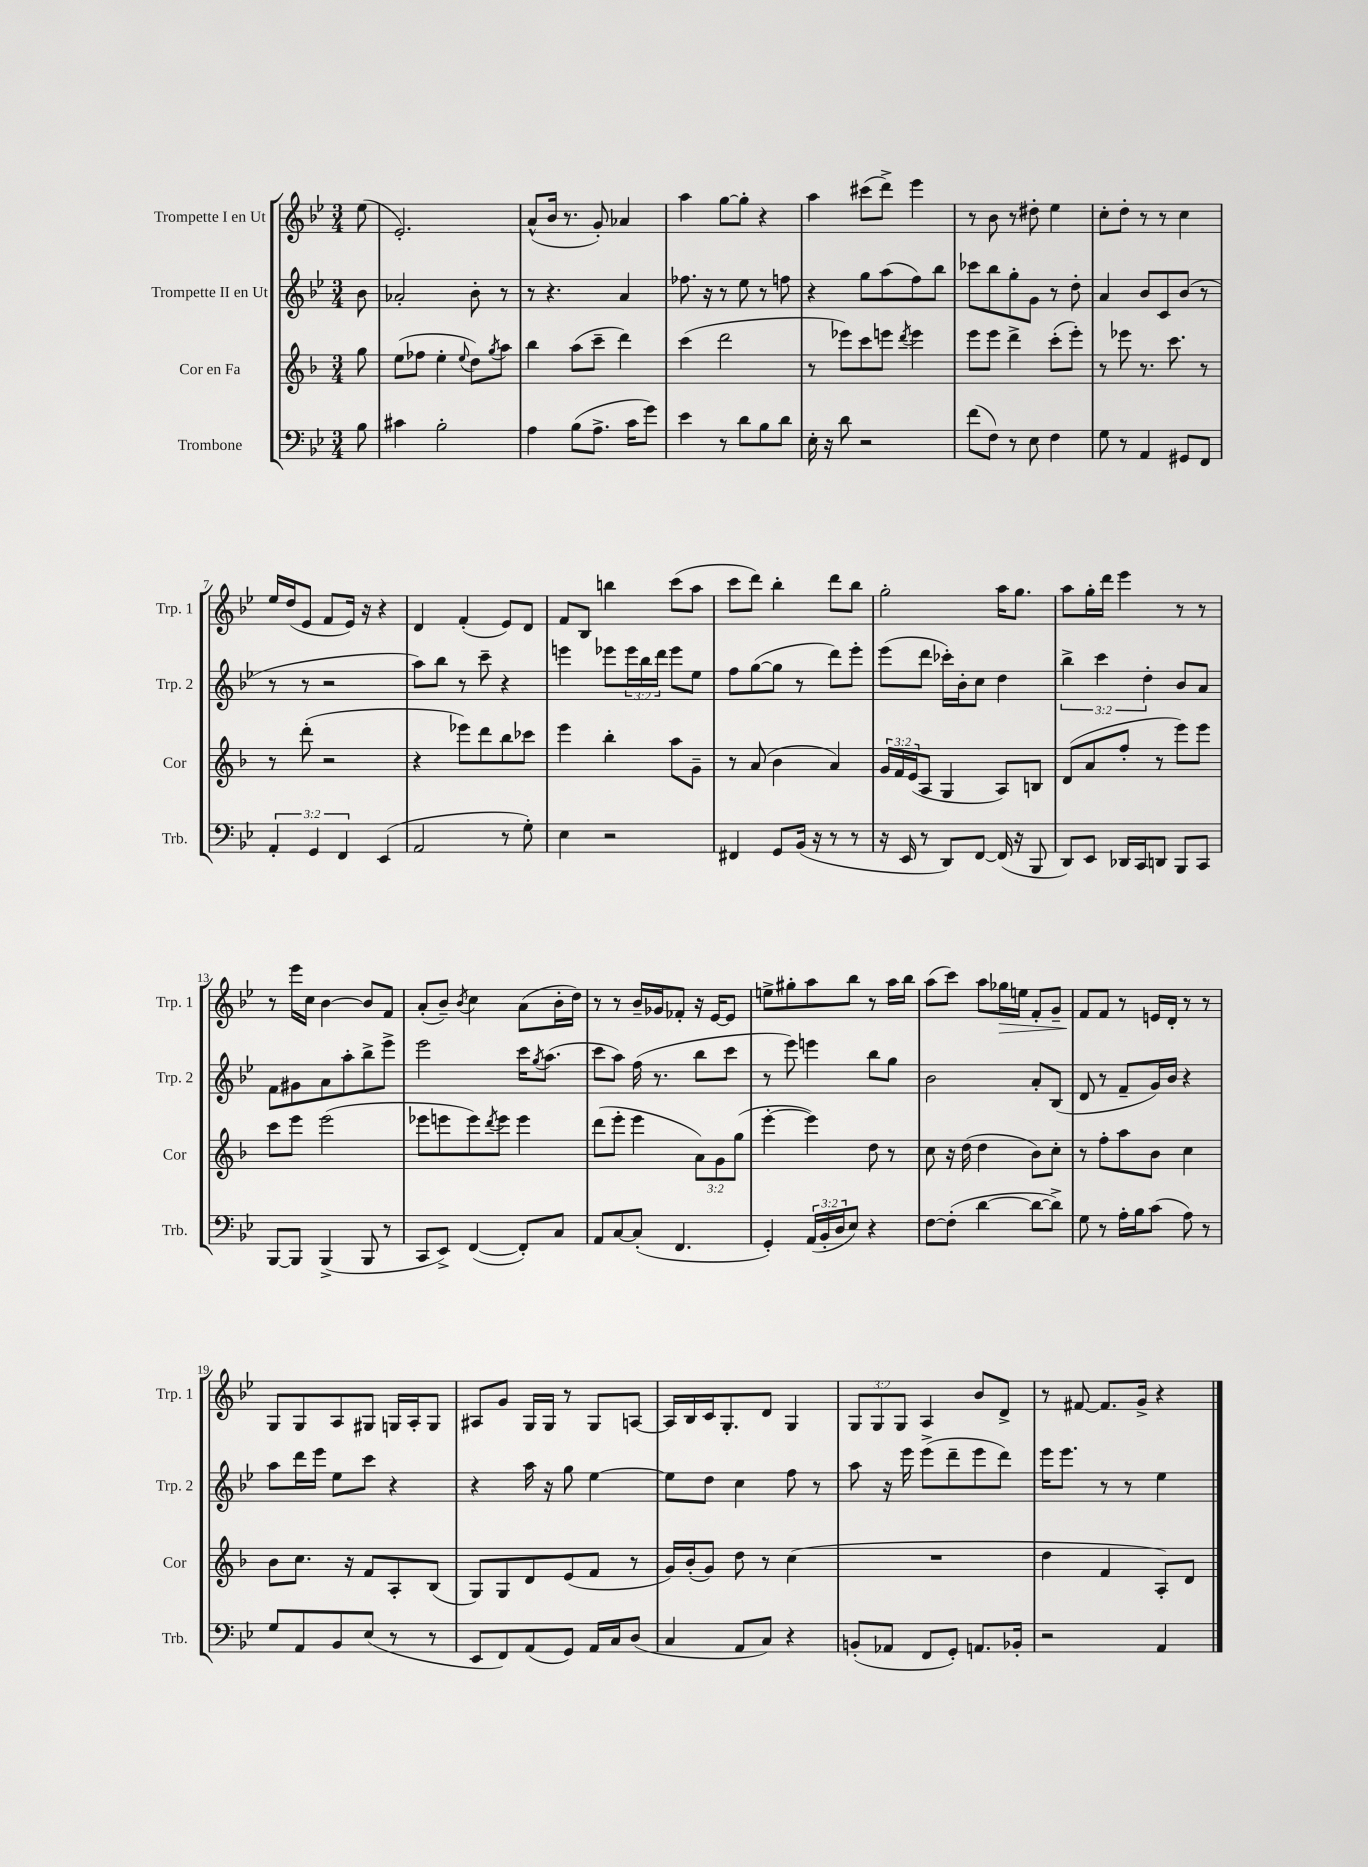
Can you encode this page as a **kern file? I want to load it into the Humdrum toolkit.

**kern	**kern	**kern	**kern
*staff4	*staff3	*staff2	*staff1
*clefF4	*clefG2	*clefG2	*clefG2
*k[b-e-]	*k[b-]	*k[b-e-]	*k[b-e-]
*M3/4	*M3/4	*M3/4	*M3/4
8B-\	8gg\	8b-\	(8ee-\
=	=	=	=
4c#\	(8ee\L	2a-'/	2.e-'/)
.	8ff-\J	.	.
2B-'\	4ee'\	.	.
.	8qqee/	.	.
.	8dd\L)	8b-'\	.
.	8qgg/	.	.
.	8aa\J	8r	.
=	=	=	=
4A\	4bb-\	8r	(8a^^/L
.	.	4.r	16b-/Jk
.	.	.	8.r
(8B-\L	(8aa\L	.	.
8.A^\J	8ccc~\J	.	8g'/)
.	4ddd\)	4a/	4a-/
16c\LK	.	.	.
8g\J)	.	.	.
=	=	=	=
4e-\	(4ccc\	8.ff-\	4aa\
.	.	16r	.
8r	2ddd\	8r	[8gg\L
8d\L	.	8ee-\	8gg'\]J
8B-\	.	8r	4r
8d\J	.	8ff\	.
=	=	=	=
16E-'\	8r	4r	4aa\
16r	.	.	.
8d\	8eee-\L)	.	.
2r	8ccc\	8gg\L	(8ccc#\L
.	8eee\J	(8aa\	8ddd^\J)
.	8qddd/	.	.
.	4eee\	8ff\)	4eee-\
.	.	8bb-\J	.
=	=	=	=
(8f\L	8eee\L	8ccc-\L	8r
8F\J)	8eee\J	8bb-\	8b-\
8r	4ddd^\	8gg'\	8r
8E-\	.	8g\J	8dd#'\
4F\	(8ccc'\L	8r	4ee-\
.	8eee'\J)	8dd'\	.
=	=	=	=
8G\	8r	4a/	8cc'\L
8r	8eee-\	.	8dd'\J
4AA/	8.r	8b-/L	8r
.	.	8c/	8r
.	8.ccc\	.	.
8GG#/L	.	(8b-/J	4cc\
8FF/J	8r	8r	.
=	=	=	=
6AA'/	8r	8r	16ee-/LL
.	.	.	(16dd/J
.	(8ddd'\	8r	8e-/J
6GG/	.	.	.
.	2r	2r	8f/L
6FF/	.	.	.
.	.	.	16e-/Jk)
.	.	.	16r
(4EE-/	.	.	4r
=	=	=	=
2AA/	4r	8aa\L)	4d/
.	.	8bb-\J	.
.	8eee-\L)	8r	(4f'/
.	8ddd\	8ccc~\	.
8r	8bb-\	4r	8e-/L)
8G'\)	8ccc-\J	.	8d/J
=	=	=	=
4E-\	4eee\	4eee\	8f/L
.	.	.	8B-/J
2r	4bb-'\	8eee-\L	4bb\
.	.	24eee-\L	.
.	.	24bb-\	.
.	.	24ddd\JJ	.
.	8aa\L	8eee-\L	(8ccc\L
.	8g~\J	8ee-\J	8aa\J
=	=	=	=
4FF#/	8r	8ff\L	8ccc\L
.	(8a/	([8gg\	8ddd\J)
8GG/L	4b-\	8gg\]J	4bb-'\
(16BB-/Jk	.	8r	.
16r	.	.	.
8r	4a/)	8ddd\L)	8ddd\L
8r	.	8eee-'\J	8bb-\J
=	=	=	=
16r	24g/LL	(8eee-\L	2gg'\
.	24f/	.	.
16EE-/	.	.	.
.	(24e/J	.	.
8r	8A/J	8ddd\J	.
8DD/L)	4G/	16ccc-'\LL)	.
.	.	16b-'\J	.
[8FF/J	.	8cc\J	.
(16FF/]	8A/L)	4dd\	16aa\LK
16r	.	.	8.gg\J
8BBB-/	8B/J	.	.
=	=	=	=
8DD/L)	(8d/L	6bb-^\	8aa\L
8EE-/J	8a/	.	16gg'\L
.	.	6ccc\	.
.	.	.	16ddd\JJ
16DD-/LL	8ff'/J	.	4eee-\
16CC/J	.	.	.
.	.	6dd'\	.
8DD/J	8r	.	.
8BBB-/L	8eee\L)	8b-/L	8r
8CC/J	8eee\J	8a/J	8r
=	=	=	=
[8BBB-/L	8ccc\L	8f\L	8r
8BBB-/]J	8eee\J	8g#\	16eee-\LL
.	.	.	16cc\JJ
(4BBB-^/	(2eee\	8a\	[4b-\
.	.	8aa'\	.
8BBB-/	.	8bb-^\	8b-/]L
8r	.	8eee-^\J	8f/J
=	=	=	=
8CC/L	8eee-\L	2eee-\	(8a'/L
8EE-^/J)	8eee\	.	8b-~/J)
.	.	.	8qb-/
([4FF/	8eee\)	.	4cc\
.	8qddd/	.	.
.	8eee\J	.	.
8FF'/]L)	4eee\	16ccc\LK	(8a\L
.	.	8qgg/	.
.	.	(8.aa\J	.
8C/J	.	.	16b-'\L
.	.	.	16dd\JJ)
=	=	=	=
8AA/L	(8ddd\L	8ccc\L	8r
[8C/	8eee'\J	8aa\J)	8r
(8C'/]J	4eee\	(16ff\	16b-~/LL
.	.	8.r	16g-/J
4.FF/	.	.	8f-'/J
.	12a\L)	8bb-\L	16r
.	.	.	[16e-/LK
.	12g\	.	.
.	.	8ccc\J	8e-/]J
.	(12gg\J	.	.
=	=	=	=
4GG'/)	[4eee'\	8r	8ee^\L
.	.	8eee-\)	8gg#'\
(24AA/LL	4eee\])	4eee\	8aa\
24BB-'/	.	.	.
24D/J	.	.	.
8E-/J)	.	.	8bb-\J
4r	8dd\	8bb-\L	8r
.	8r	8gg\J	16aa\LL
.	.	.	16bb-\JJ
=	=	=	=
[8F\L	8cc\	2b-\	(8aa\L
(8F'\]J	16r	.	8ccc\J)
.	(16dd\	.	.
[4d\	4dd\	.	8aa\L
.	.	.	16gg-\L
.	.	.	16ee\JJ
8d\_L	8b-\L)	8a'/L	8f'/L
8d^\]J)	8cc'\J	(8B-/J	8g~/J
=	=	=	=
8G\	8r	8d/	8f/L
8r	8ff'\L	8r	8f/J
16A'\LL	8aa\	8f~/L	8r
16B-\J	.	.	.
(8c\J	8b-\J	16g/L)	16e/LL
.	.	16b-/JJ	16d'/JJ
8A\)	4cc\	4r	8r
8r	.	.	8r
=	=	=	=
8G/L	8b-\L	8aa\L	8G/L
8AA/	8.cc\J	16ddd\L	8G/
.	.	16eee-\JJ	.
8BB-/	.	8ee-\L	8A/
.	16r	.	.
(8E-/J	8f/L	8ccc\J	8G#/J
8r	8A'/	4r	16G/LL
.	.	.	16A'/J
8r	(8B-/J	.	8G/J
=	=	=	=
8EE-/L	8G/L)	4r	8A#/L
8FF/)	8G/	.	8g/J
(8AA/	8d/	16aa\	16G/LL
.	.	16r	16G/JJ
8GG/J)	(8e/	8gg\	8r
16AA/LL	8f/J	[4ee-\	8G/L
16C/J	.	.	.
(8D/J	8r	.	[8A/J
=	=	=	=
4C/	16g/LL)	8ee-\]L	16A/]LL
.	(16b-'/J	.	16B-/
.	8g/J)	8dd\J	16c/J
.	.	.	8.G'/
8AA/L	8dd\	4cc\	.
8C/J)	8r	.	8d/J
4r	(4cc\	8ff\	4G/
.	.	8r	.
=	=	=	=
(8BB'/L	2.r	8aa\	12G/L
.	.	.	12G/
8AA-/J	.	16r	.
.	.	.	12G/J
.	.	16eee-\	.
8FF/L	.	(8eee-^\L	4A/
8GG'/J)	.	8ddd~\	.
8.AA/L	.	8eee-\	8b-/L
.	.	8ddd\J)	8d^/J
16BB-'/Jk	.	.	.
=	=	=	=
2r	4dd\	16eee-\LK	8r
.	.	8.eee-\J	.
.	.	.	[8f#/
.	4f/	8r	8.f#/]L
.	.	8r	.
.	.	.	16g^/Jk
4AA/	8A'/L)	4ee-\	4r
.	8d/J	.	.
==	==	==	==
*-	*-	*-	*-
